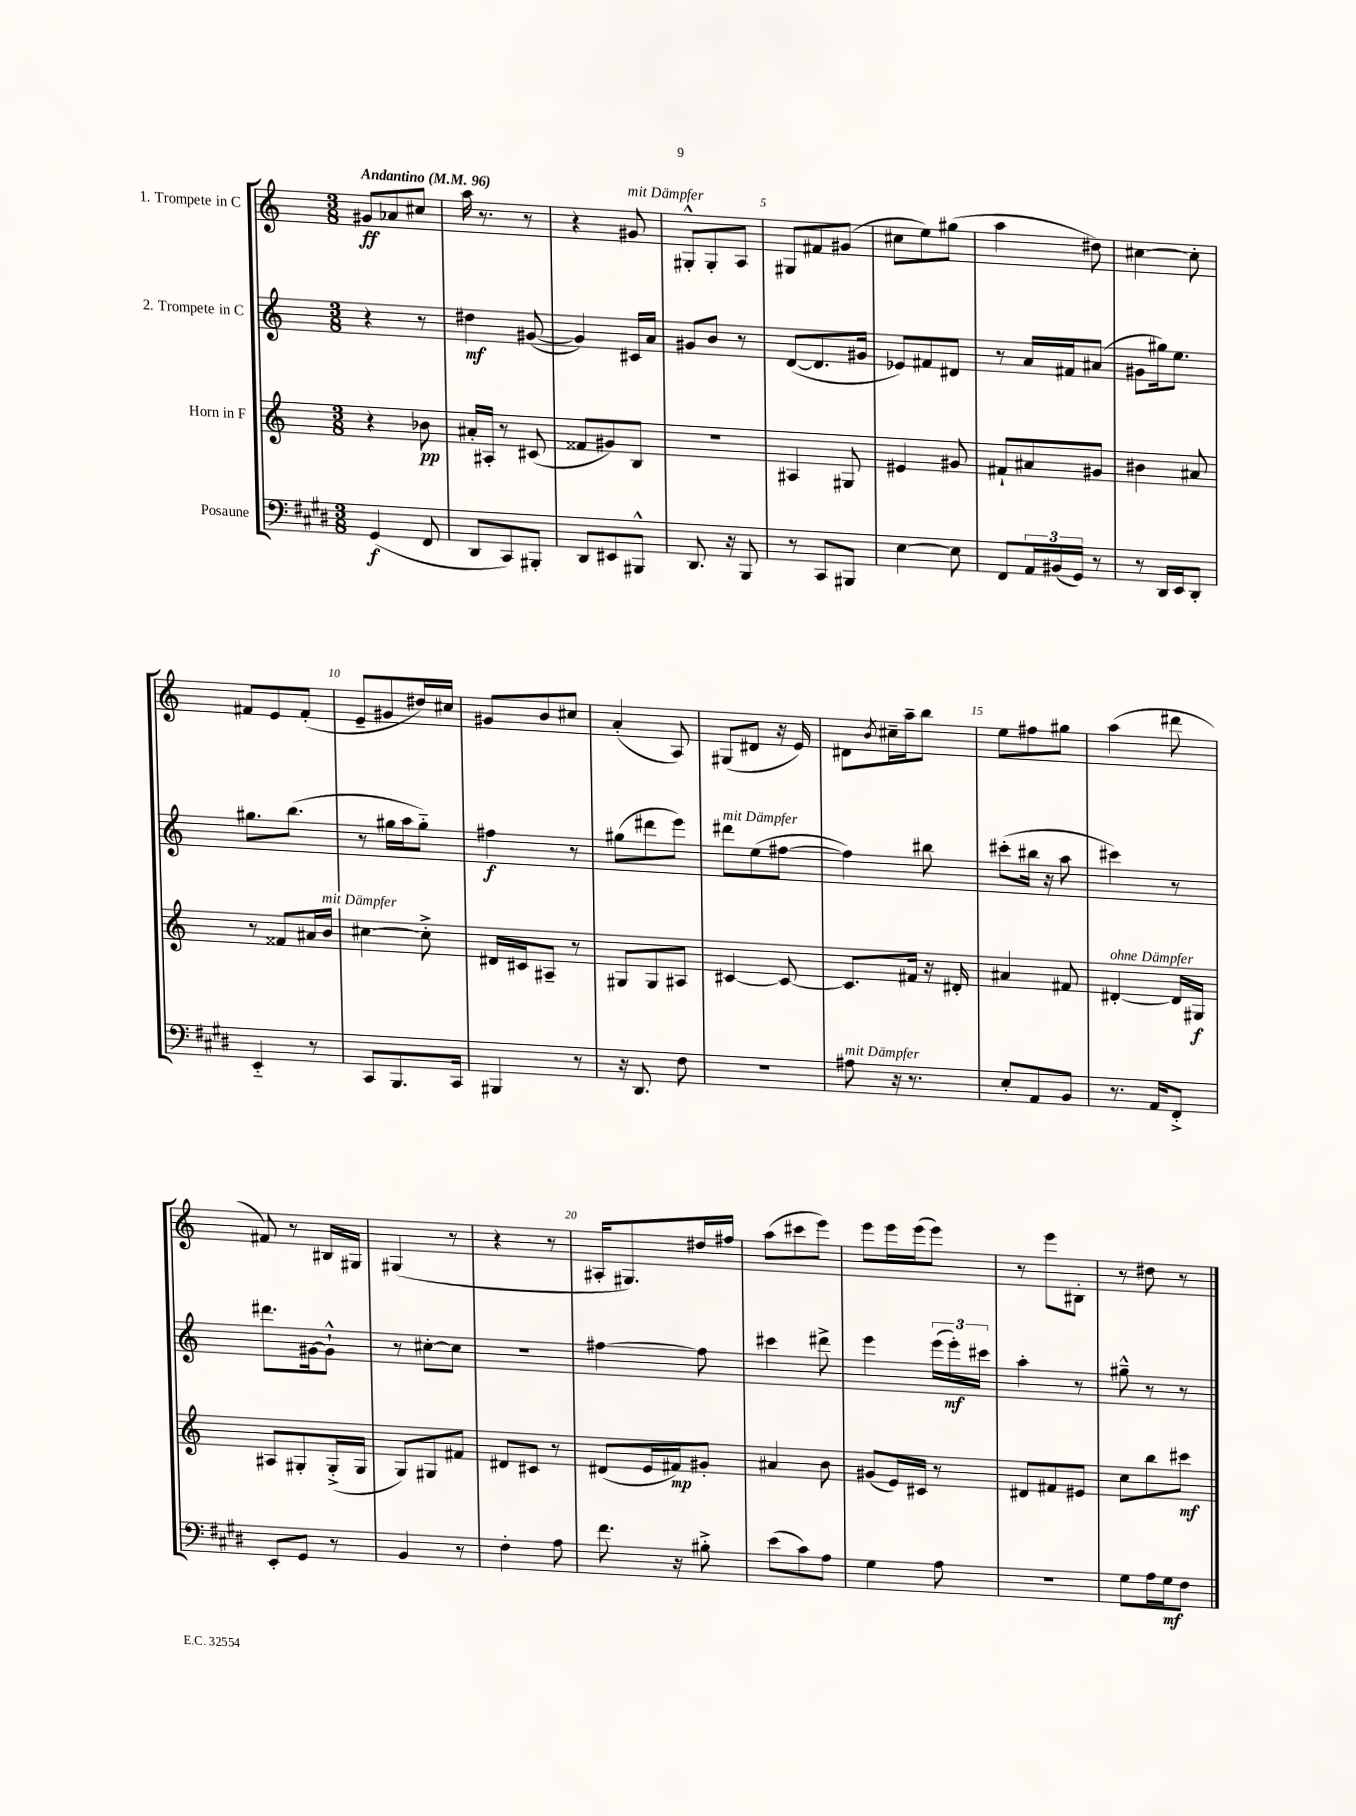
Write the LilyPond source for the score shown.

<<
\new StaffGroup <<
\new Staff = "s0" \with { instrumentName = "1. Trompete in C" } {
    \clef treble \key c \major \numericTimeSignature \time 3/8 \tempo "Andantino" 4 = 96
    gis'8\ff aes'8 cis''8 |
    a''16 r8. r8 |
    r4 gis'8^\markup { \italic "mit Dämpfer" } |
    gis8-.-^ gis8-. a8 |
    gis8 fis'8 gis'8( |
    cis''8 e''8) gis''8( |
    a''4 dis''8) |
    cis''4~ cis''8-. |
    fis'8 e'8 fis'8-.( |
    e'8-- gis'8 dis''16) cis''16 |
    gis'8 b'8 cis''8 |
    a'4-.( a8) |
    gis8( dis'8 r16 e'16) |
    dis'8 \acciaccatura { b'8 } cis''16-- a''16-- b''8 |
    e''8 fis''8 gis''8 |
    a''4( dis'''8 |
    fis'8) r8 bis16 gis16 |
    gis4( r8 |
    r4 r8 |
    ais16-. gis8.) dis''16 fis''16 |
    a''8( cis'''8 e'''8) |
    e'''8 e'''16 e'''16( e'''8) |
    r8 e'''8 bis8-. |
    r8 dis''8 r8 \bar "|." |
}
\new Staff = "s1" \with { instrumentName = "2. Trompete in C" } {
    \clef treble \key c \major \numericTimeSignature \time 3/8
    r4 r8 |
    dis''4\mf gis'8~( |
    gis'4) cis'16 a'16 |
    gis'8 b'8 r8 |
    d'8~( d'8. gis'16 |
    ees'8) fis'8 dis'8 |
    r8 a'16 fis'16 ais'8( |
    gis'8 gis''16) e''8. |
    gis''8. b''8.( |
    r8 gis''16 a''16 gis''8-_) |
    fis''4\f r8 |
    gis''8( dis'''8 e'''8) |
    dis'''8^\markup { \italic "mit Dämpfer" } e''8( fis''8~ |
    fis''4) bis''8 |
    cis'''8-.( bis''16 r16 a''8 |
    cis'''4) r8 |
    dis'''8. gis'16~ gis'8-!-^ |
    r8 cis''8~-. cis''8 |
    R4. |
    fis''4~ fis''8 |
    cis'''4 dis'''8-> |
    e'''4 \tuplet 3/2 { e'''16( e'''16-.\mf) cis'''16 } |
    a''4-. r8 |
    gis''8---^ r8 r8 \bar "|." |
}
\new Staff = "s2" \with { instrumentName = "Horn in F" } {
    \clef treble \key c \major \numericTimeSignature \time 3/8
    r4 bes'8\pp |
    ais'16-. ais16-. r8 cis'8( |
    fisis'8 gis'8) b8 |
    R4. |
    ais4 gis8 |
    eis'4 gis'8 |
    fis'8-! ais'8 gis'8 |
    bis'4 ais'8 |
    r8 fisis'8 ais'16 b'16^\markup { \italic "mit Dämpfer" } |
    cis''4~ cis''8-.-> |
    dis'16 cis'16 ais8-- r8 |
    gis8 gis8 ais8 |
    cis'4~ cis'8~ |
    cis'8. fis'16 r16 dis'16-. |
    ais'4 fis'8 |
    dis'4~-.^\markup { \italic "ohne Dämpfer" } dis'16 gis16\f |
    ais8 gis8-. gis16-.->( gis16 |
    g8) gis8 fis'8 |
    dis'8 cis'8 r8 |
    dis'8( e'16 fis'16\mp) gis'8-. |
    ais'4 b'8 |
    gis'8( e'16) cis'16 r8 |
    dis'8 fis'8 eis'8 |
    c''8 b''8 cis'''8\mf \bar "|." |
}
\new Staff = "s3" \with { instrumentName = "Posaune" } {
    \clef bass \key e \major \numericTimeSignature \time 3/8
    gis,4\f( fis,8 |
    dis,8 cis,8) bis,,8-. |
    dis,8 eis,8 bis,,8-^ |
    dis,8. r16 b,,8 |
    r8 cis,8 bis,,8 |
    e4~ e8 |
    fis,8 \tuplet 3/2 { a,16 bis,16( gis,16) } r8 |
    r8 dis,16 e,16 dis,8-. |
    e,4-_ r8 |
    cis,8 b,,8. cis,16 |
    bis,,4 r8 |
    r16 dis,8. fis8 |
    r4. |
    ais8^\markup { \italic "mit Dämpfer" } r16 r8. |
    e8-. a,8 b,8 |
    r8. a,16 fis,8-.-> |
    e,8-. gis,8 r8 |
    b,4 r8 |
    fis4-. a8 |
    fis'8. r16 bis8-.-> |
    e'8( cis'8) a8 |
    gis4 a8 |
    R4. |
    gis8 a16 gis16\mf fis8 \bar "|." |
}
>>
>>
\layout { \context { \Score \override BarNumber.break-visibility = ##(#f #t #t) barNumberVisibility = #(every-nth-bar-number-visible 5) } }
